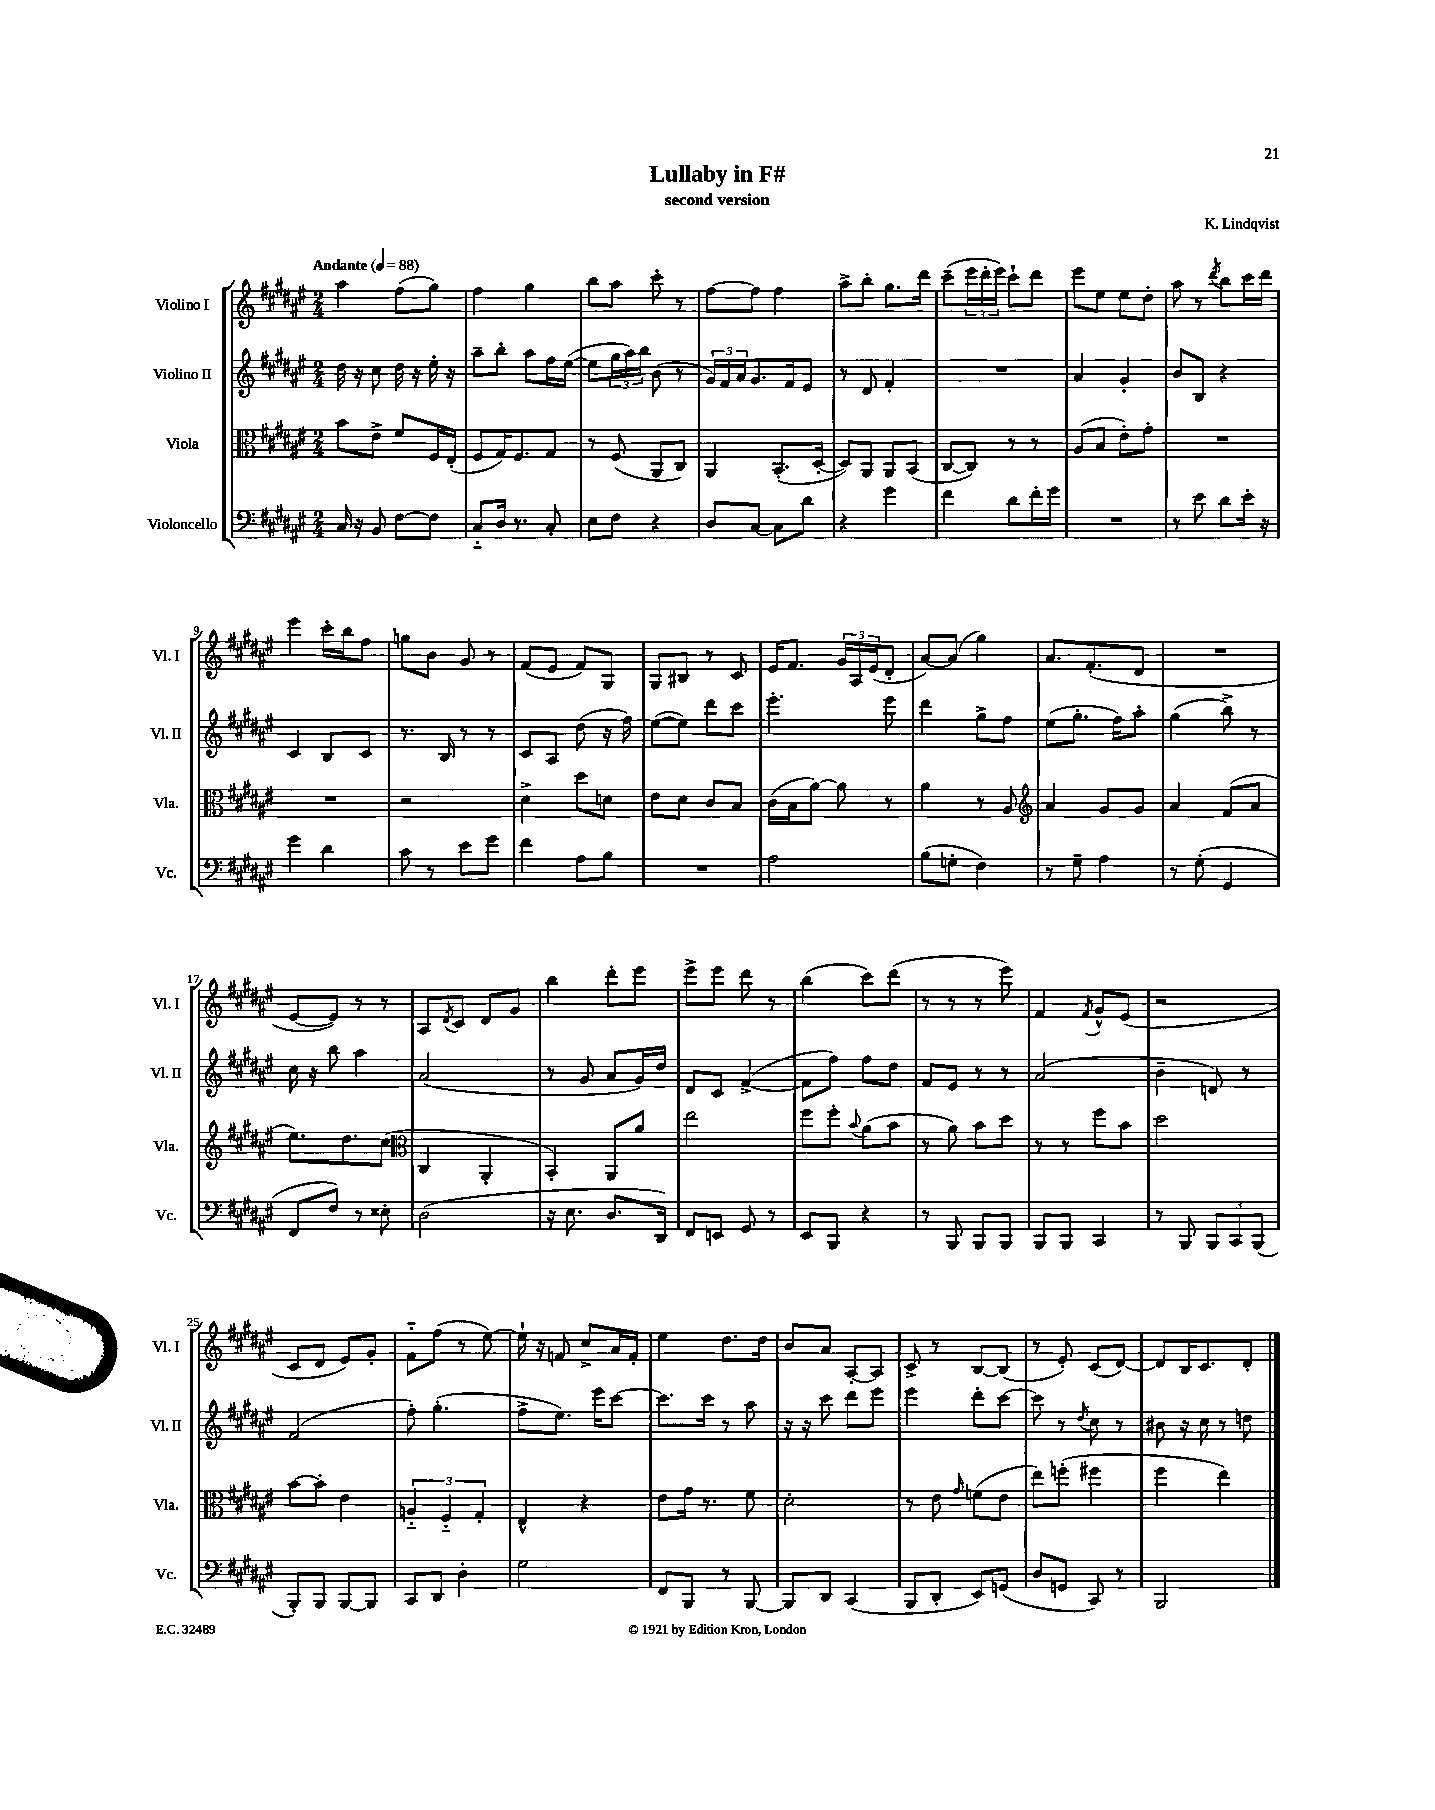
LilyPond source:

\header { title = "Lullaby in F#" composer = "K. Lindqvist" subtitle = "second version" }
<<
\new StaffGroup <<
\new Staff = "s0" \with { instrumentName = "Violino I" shortInstrumentName = "Vl. I" } {
    \clef treble \key fis \major \numericTimeSignature \time 2/4 \tempo "Andante" 4 = 88
    ais''4 fis''8( gis''8) |
    fis''4 gis''4 |
    b''8 ais''8 cis'''8-. r8 |
    fis''8~ fis''8 fis''4 |
    ais''8-> b''8-. gis''8. dis'''16 |
    cis'''8--( \tuplet 3/2 { eis'''16 dis'''16-. eis'''16) } cis'''8-! dis'''8 |
    eis'''8 eis''8 eis''8 dis''8-. |
    ais''8 r8 \acciaccatura { dis'''8 } b''8 cis'''16 dis'''16 |
    eis'''4 cis'''16-. b''16 fis''8 |
    g''8 b'8 gis'8 r8 |
    fis'8( eis'8 fis'8) gis8 |
    gis8 bis8 r8 cis'8 |
    eis'16 fis'8. \tuplet 3/2 { gis'16 ais16 eis'16( } dis'8-. |
    ais'8~) ais'8( gis''4) |
    ais'8. fis'8.-.( dis'8 |
    R2 |
    eis'8~ eis'8) r8 r8 |
    ais8 \acciaccatura { dis'8 } cis'8 dis'8 gis'8 |
    b''4 dis'''8-. eis'''8 |
    eis'''8-> eis'''8 dis'''8 r8 |
    b''4( cis'''8) dis'''8( |
    r8 r8 r8 eis'''8) |
    fis'4 \acciaccatura { fis'8 } gis'8-^ eis'8( |
    r2 |
    cis'8 dis'8 eis'8) gis'8-. |
    fis'8-_ fis''8( r8 eis''8~) |
    eis''16-! r16 f'8 cis''8-> ais'16 f'16-. |
    eis''4 dis''8. dis''16 |
    b'8 ais'8 ais8~-. ais8 |
    cis'8-> r8 b8~ b8( |
    r8 eis'8-.) cis'8( dis'8~) |
    dis'8 b16 cis'8. dis'8-. \bar "|." |
}
\new Staff = "s1" \with { instrumentName = "Violino II" shortInstrumentName = "Vl. II" } {
    \clef treble \key fis \major \numericTimeSignature \time 2/4
    dis''16 r16 cis''8 dis''16 r16 eis''16-. r16 |
    ais''8-- b''8-. ais''8 fis''16 eis''16~( |
    eis''8 \tuplet 3/2 { gis''16 ais''16) b''16 } b'8( r8 |
    \tuplet 3/2 { gis'16) fis'16 ais'16 } gis'8. fis'16 eis'8 |
    r8 dis'8 fis'4-. |
    R2 |
    ais'4 gis'4-. |
    b'8 b8 r4 |
    cis'4 b8 cis'8 |
    r8. b16 r8 r8 |
    cis'8 ais8 dis''8( r16 fis''16) |
    eis''8~( eis''8) dis'''8 cis'''8 |
    eis'''4.-. eis'''8 |
    dis'''4 gis''8-> fis''8 |
    eis''8( gis''8.-. fis''16) ais''8-. |
    gis''4( b''8->) r8 |
    cis''16 r16 b''8 ais''4 |
    ais'2( |
    r8 gis'8 ais'8 gis'16) dis''16 |
    dis'8 cis'8 fis'4~->( |
    fis'8 fis''8) fis''8 dis''8 |
    fis'8 eis'8 r8 r8 |
    ais'2( |
    b'4-- d'8) r8 |
    fis'2( |
    fis''8-.) gis''4.-.( |
    fis''8-> eis''8.) eis'''16 cis'''8~ |
    cis'''8. cis'''16 r8 ais''8 |
    r16 r16 cis'''8 dis'''8 eis'''8 |
    eis'''4 dis'''8-. cis'''8~ |
    cis'''8 r8 \acciaccatura { dis''8 } cis''8 r8 |
    bis'8 r16 cis''16 r8 d''8 \bar "|." |
}
\new Staff = "s2" \with { instrumentName = "Viola" shortInstrumentName = "Vla." } {
    \clef alto \key fis \major \numericTimeSignature \time 2/4
    b'8 eis'8-> fis'8 fis16 eis16-.( |
    fis8 gis16) fis8. gis8 |
    r8 fis8( ais,8 cis8) |
    ais,4 b,8.-.( dis16~-. |
    dis8) ais,8 ais,8 b,8( |
    cis8~ cis8) r8 r8 |
    ais8( b8 eis'8-.) gis'8-. |
    R2 |
    R2 |
    r2 |
    dis'4-> dis''8 d'8 |
    eis'8 dis'8 cis'8 b8 |
    cis'16( b16 ais'8~) ais'8 r8 |
    ais'4 r8 ais8 |
    \clef treble ais'4 gis'8 gis'8 |
    ais'4 fis'8( ais'8 |
    eis''8.) dis''8. cis''8( |
    \clef alto cis4 ais,4-. |
    b,4-.) ais,8 ais'8 |
    eis''2 |
    fis''8 fis''8-. \appoggiatura { b'8 } ais'8( b'8 |
    r8 ais'8) b'8 dis''8 |
    r8 r8 fis''8 b'8 |
    dis''2 |
    b'8~ b'8-. eis'4 |
    \tuplet 3/2 { a4-_ fis4-_ gis4-. } |
    eis4-^ r4 |
    eis'8 gis'16 r8. fis'8 |
    dis'2-. |
    r8 eis'8 \grace { gis'16 } f'8( eis'8 |
    eis''8) f''8-.( fis''4 |
    fis''4 eis''4) \bar "|." |
}
\new Staff = "s3" \with { instrumentName = "Violoncello" shortInstrumentName = "Vc." } {
    \clef bass \key fis \major \numericTimeSignature \time 2/4
    cis16 r16 b,8 fis8~ fis8 |
    cis8-_ dis16 r8. cis8-. |
    eis8 fis8 r4 |
    dis8 cis8~ cis8 dis'8 |
    r4 gis'4 |
    fis'4 dis'8 fis'16-. gis'16 |
    R2 |
    r8 eis'8 dis'8 eis'16-. r16 |
    gis'4 dis'4 |
    cis'8 r8 eis'8 gis'8 |
    fis'4 ais8 b8 |
    R2 |
    ais2 |
    b8( g8-. fis4) |
    r8 gis8-- ais4 |
    r8 gis8-.( gis,4 |
    fis,8 fis8) r8 eisis8-. |
    dis2( |
    r16 eis8. dis8. dis,16) |
    fis,8 e,8 gis,8 r8 |
    eis,8 b,,8 r4 |
    r8 b,,8 b,,8 b,,8 |
    b,,8 b,,8 cis,4 |
    r8 b,,8 \tuplet 3/2 { b,,8 cis,8 b,,8( } |
    b,,8-.) b,,8 b,,8~ b,,8 |
    cis,8 dis,8 dis4-. |
    gis2 |
    fis,8 b,,8 r8 b,,8~ |
    b,,8 dis,8 cis,4( |
    b,,8 dis,8-. eis,8) g,8( |
    dis8 g,8 cis,8) r8 |
    b,,2 \bar "|." |
}
>>
>>
